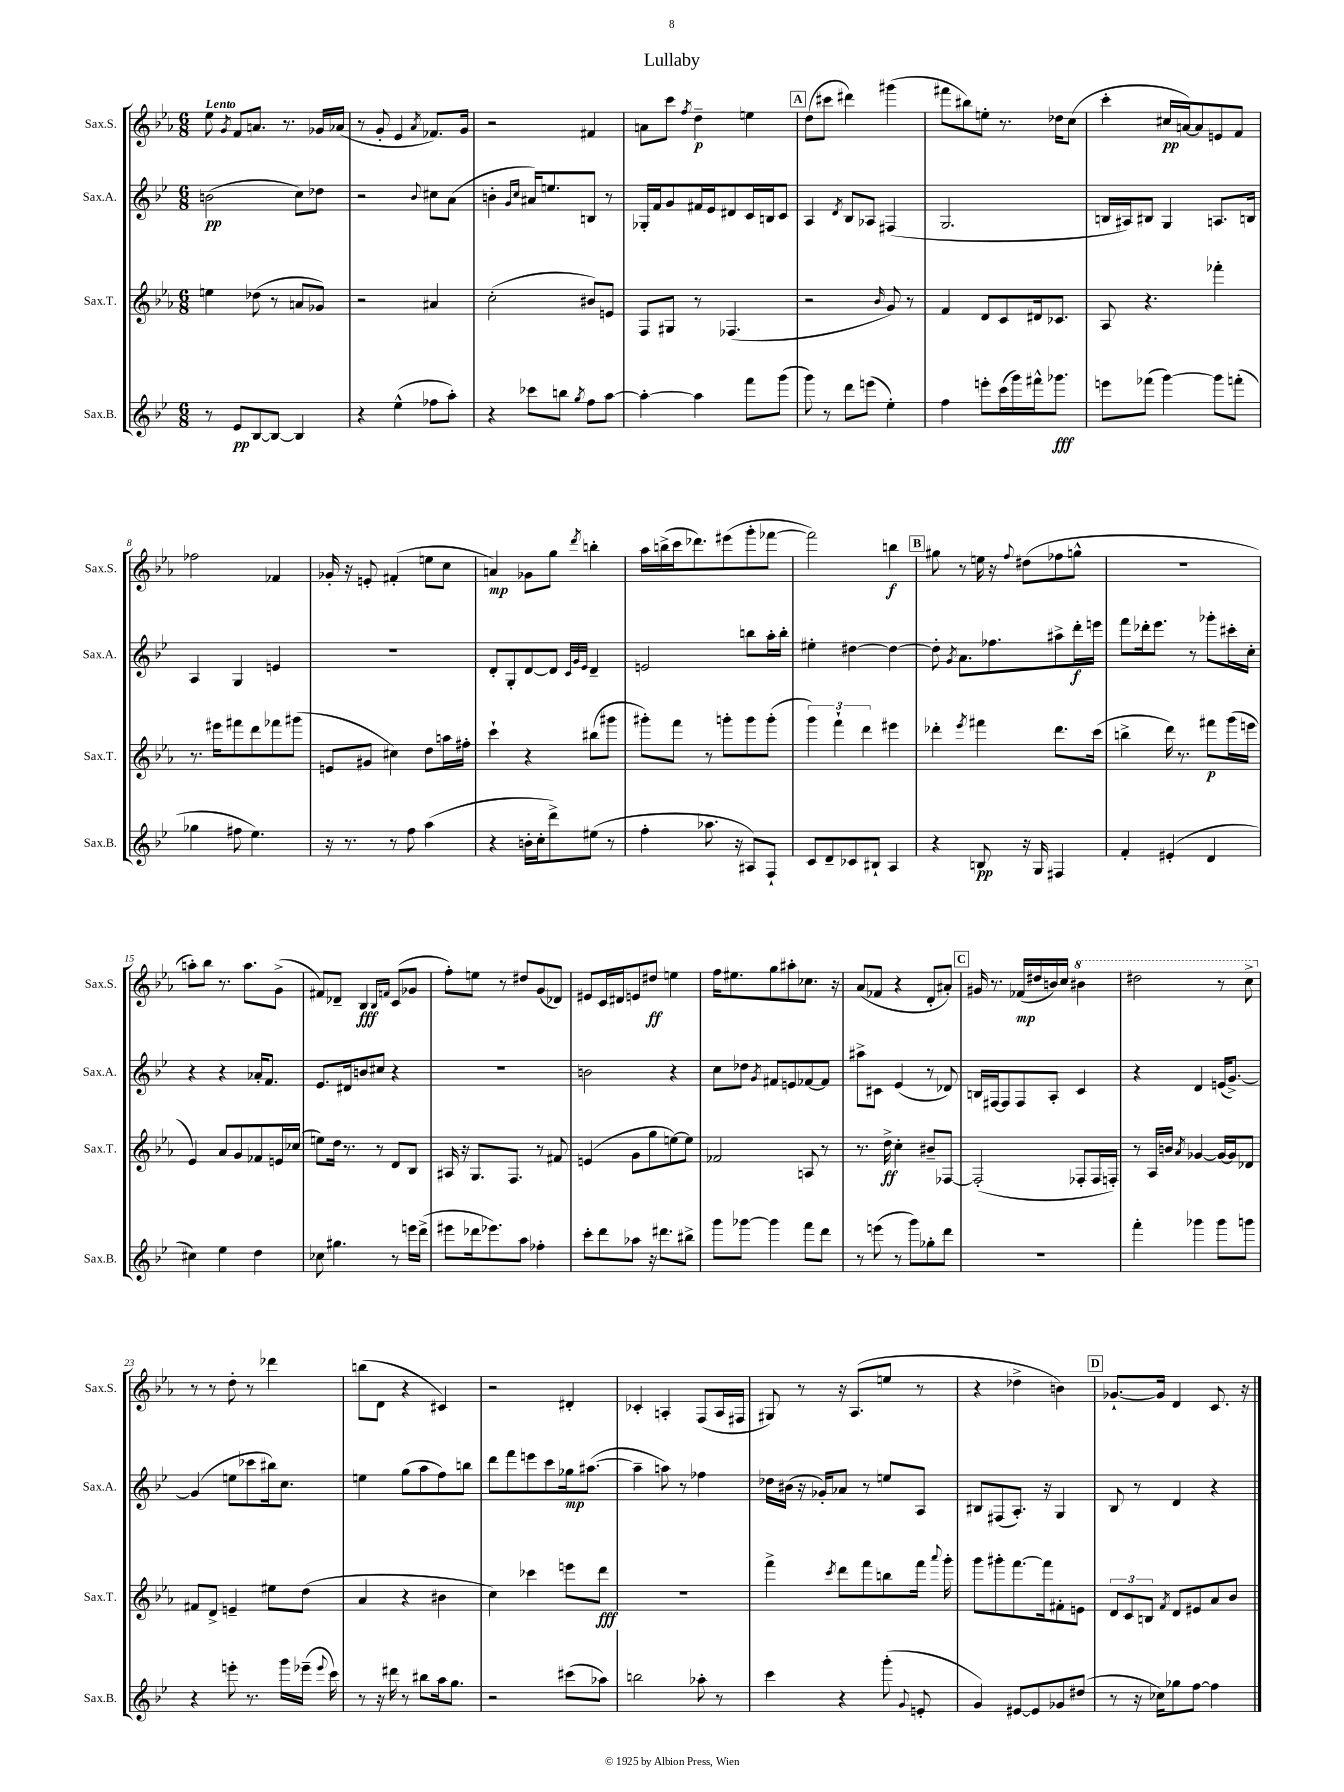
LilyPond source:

\header { title = "Lullaby" }
<<
\new StaffGroup <<
\new Staff = "s0" \with { instrumentName = "Sax.S." shortInstrumentName = "Sax.S." } {
    \clef treble \key ees \major \numericTimeSignature \time 6/8 \tempo "Lento"
    \autoBeamOff ees''8 \acciaccatura { g'8 } f'8[ a'8.] r8. ges'16[ aes'16]( |
    r8 g'8-. ees'4 \acciaccatura { aes'8 } fes'8.[) g'16] |
    r2 fis'4 |
    a'8[ c'''8] \acciaccatura { f''8 } d''4--\p e''4 |
    \mark \markup { \box "A" } d''8[( cis'''8] dis'''4) gis'''4( |
    fis'''8[ bis''8) e''8]-. r8. des''16[ c''8]( |
    c'''4-. cis''16[\pp a'16~) a'8 e'8 f'8] |
    fes''2 fes'4 |
    ges'16-. r16 e'8-. fis'4-.( e''8[ c''8] |
    a'4\mp) ges'8[ g''8] \acciaccatura { d'''8 } b''4-. |
    aes''16[ b''16->( c'''16 des'''8.) eis'''8( g'''8-. fes'''8]~ |
    fes'''2) b''4\f |
    \mark \markup { \box "B" } gis''8 r8 e''16 r16 \appoggiatura { f''8 } dis''8[( fes''8 g''8]-^ |
    R2. |
    a''8[-.) bes''8] r8. a''8.[ g'8]->( |
    fis'8[) des'8]-- bes4\fff \grace { bes16[ f'16] } c'8[( ges'8] |
    f''8[-.) e''8] r8 dis''8[ g'8( des'8]) |
    eis'8[ c'16 dis'16 e'8 dis''8]\ff e''4 |
    f''16[ eis''8. g''8 ais''8-. ces''8.] r16 |
    aes'8[( fes'8] r4 d'8[-. ais'8]-.) |
    \mark \markup { \box "C" } gis'16 r8. fes'16[\mp( dis''16 b'16) c''16] \ottava #1 bis''4 |
    dis'''2 r8 c'''8-> \ottava #0 |
    r8 r8 d''8-. r8 des'''4 |
    b''8[( d'8] r4 cis'4) |
    r2 dis'4-. |
    ces'4-. a4-. f8[( a16 fis16] |
    gis8) r8 r16 aes8.[( e''8] r8 |
    r4 des''4-> b'4) |
    \mark \markup { \box "D" } ges'8.[~-! ges'16] d'4 c'8. r16 \bar "|." |
}
\new Staff = "s1" \with { instrumentName = "Sax.A." shortInstrumentName = "Sax.A." } {
    \clef treble \key bes \major \numericTimeSignature \time 6/8
    \autoBeamOff b'2\pp( c''8[) des''8] |
    r2 \appoggiatura { bes'8 } cis''8[ a'8]( |
    b'4-. \grace { g'16[ c''16] } ais'16[) e''8. b8] r8 |
    ges16[-. f'16 g'8 fis'16 ees'16 dis'8 c'16 b16 c'8] |
    \mark \markup { \box "A" } a4 \acciaccatura { d'8 } bes8[ aes8] fis4( |
    g2. |
    b16[ ais16) bis8] g4 a8.[ b16] |
    a4 g4 e'4 |
    R2. |
    d'8[-. g8-. d'8~ d'8] \grace { c'32[ g'32 ees'32] } d'4-- |
    e'2 b''8[ a''16-. b''16]-. |
    eis''4-. dis''4~ dis''4~ |
    \mark \markup { \box "B" } dis''8-. \acciaccatura { g'8 } a'8.[ fes''8. ais''8-> d'''16-.\f e'''16] |
    f'''8[ des'''16-. ees'''8.] r8 ges'''8[-. cis'''16-. c''16]-. |
    r4 r4 aes'16[-. f'8.] |
    ees'8.[ dis'16 b'8 cis''8] r4 |
    R2. |
    b'2 r4 |
    c''8[ des''8] \acciaccatura { g'8 } fis'8[ e'8 fes'8~ fes'8] |
    ais''8[-> cis'8] ees'4( r8 des'8) |
    \mark \markup { \box "C" } b16[ fis16~ fis8 fis8 a8]-. c'4 |
    r4 d'4 e'16[( g'8.]~->) |
    g'4( e''8[ ces'''8 bis''16) c''8.] |
    e''4 g''8[( a''8 f''8) b''8] |
    d'''8[ f'''8 e'''8 c'''8 ges''16\mp ais''8.]~( |
    ais''4-- a''8) r8 fes''4 |
    des''16[ bis'16]( r16 ges'16[-.) aes'8] r8 e''8[ a8] |
    bis8[ fis8( a8.]-.) r16 g4 |
    \mark \markup { \box "D" } bes8 r8 d'4 r4 \bar "|." |
}
\new Staff = "s2" \with { instrumentName = "Sax.T." shortInstrumentName = "Sax.T." } {
    \clef treble \key ees \major \numericTimeSignature \time 6/8
    \autoBeamOff e''4 des''8( r8 a'8[ ges'8]) |
    r2 ais'4 |
    c''2-.( bis'8[) e'8] |
    f8[ gis8] r8 fes4.( |
    \mark \markup { \box "A" } r2 \grace { bes'16 } g'8) r8 |
    f'4 d'8[ c'8 dis'16 ces'8.] |
    aes8 r4. fes'''4-. |
    r8. eis'''16[ fis'''8 d'''8 fes'''8 gis'''8]( |
    e'8[ gis'8] cis''4) d''8[ a''16 fis''16]-. |
    c'''4-! r4 bis''8[( gis'''8] |
    gis'''8[-.) f'''8] r8 g'''8[-. g'''8 g'''8]-.( |
    \tuplet 3/2 { g'''4) f'''4-! d'''4 } eis'''4 |
    \mark \markup { \box "B" } des'''4-. \acciaccatura { ees'''8 } fis'''4 des'''8.[ c'''16]( |
    b''4-> d'''16) r8. fis'''8[\p g'''16( e'''16] |
    ees'4) aes'8[ g'8 fes'8 e'16 ces''16]( |
    e''8[) d''16] r8. r8 d'8[ bes8] |
    ais16 r16 g8.[ f8.] r8 fis'8 |
    e'4( g'8[ g''8 e''8~) e''8] |
    fes'2 a8 r8 |
    r8. d''16->\ff c''4-. bis'8[-- fes8]~ |
    \mark \markup { \box "C" } fes2-.( fes8[-. fes16 f16]-.) |
    r8 aes16[ b'16] \acciaccatura { aes'8 } ges'4~ ges'16[~ ges'16 des'8] |
    fis'8[ d'8]-> e'4-- eis''8[ d''8]( |
    aes'4 r4 bis'4 |
    c''4) ces'''4 e'''8[ d'''8]\fff |
    R2. |
    f'''4-> \acciaccatura { c'''8 } d'''8[ f'''8 b''8 f'''16] \appoggiatura { aes'''8 } g'''16-. |
    g'''8[ gis'''8-. f'''8.~ f'''16 fis'8-. e'8] |
    \mark \markup { \box "D" } \tuplet 3/2 { d'8[ c'8 b8] } \acciaccatura { f'8 } d'8[ eis'8 aes'8 bes'8] \bar "|." |
}
\new Staff = "s3" \with { instrumentName = "Sax.B." shortInstrumentName = "Sax.B." } {
    \clef treble \key bes \major \numericTimeSignature \time 6/8
    \autoBeamOff r8 ees'8[\pp bes8~ bes8]~ bes4 |
    r4 ees''4-^( fes''8[ a''8]-.) |
    r4 ces'''8[ b''8] \acciaccatura { g''8 } f''8[ a''8]~ |
    a''4~-. a''4 f'''8[ g'''8]( |
    \mark \markup { \box "A" } g'''8) r8 d'''8[ e'''8]( ees''4-.) |
    f''4 e'''8[-. c'''16( g'''16) fis'''16-^ ges'''8.]\fff |
    e'''8[ fes'''8]( g'''4~) g'''8[ f'''8]-.( |
    ges''4 fis''8 ees''4.) |
    r16 r8. r8 f''8 a''4( |
    r4 b'16[-. c''16-. d'''8->) eis''8]( r8 |
    f''4-. aes''8. r16 ais8[) f8]-! |
    c'8[ d'8-- ces'8 bis8]-! a4 |
    \mark \markup { \box "B" } r4 b8\pp r16 g16 fis4 |
    f'4-. eis'4-.( d'4 |
    cis''4) ees''4 d''4 |
    ces''8 gis''4. r8 e'''16[ d'''16]->( |
    eis'''8[ des'''16 ees'''8.) a''8] fes''4-. |
    c'''8[-. d'''8 aes''8] r16 dis'''8.[ bis''8]-> |
    g'''8[ ges'''8]~ ges'''4 f'''8[ d'''8] |
    r8 e'''8( r8 g'''8[) ges''8-. d'''8] |
    \mark \markup { \box "C" } R2. |
    f'''4-. ges'''4 ges'''8[ g'''8] |
    r4 e'''8-. r8. g'''16[ ees'''16]--( \appoggiatura { ees'''8 } c'''16) |
    r8 r16 dis'''16 r8 bis''8[ a''16 g''8.] |
    r2 cis'''8[( aes''8]) |
    b''2 aes''8-. r8 |
    c'''4 r4 g'''8-.( \appoggiatura { g'8 } e'8-. |
    g'4) eis'8[~ eis'8 ges'8 dis''8]( |
    \mark \markup { \box "D" } r8 r16 ces''16[) ges''8 f''8]~ f''4 \bar "|." |
}
>>
>>
